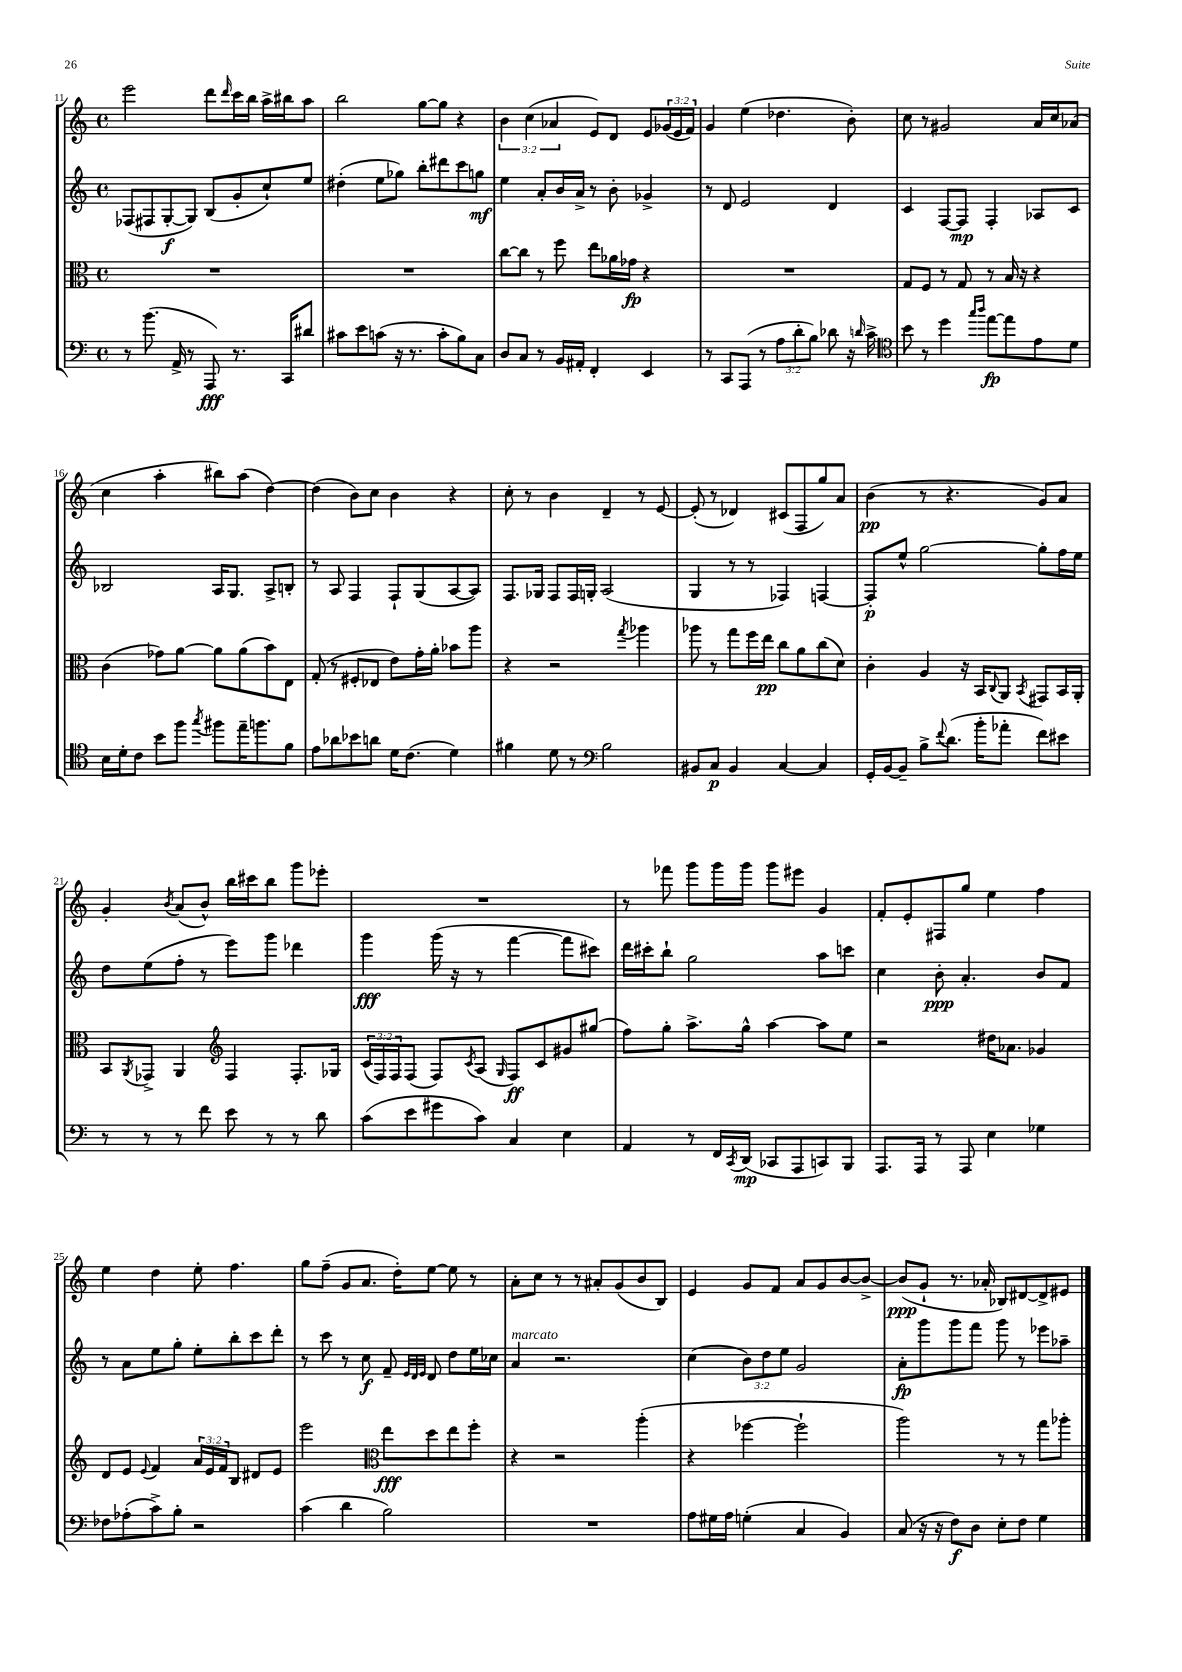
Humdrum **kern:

**kern	**kern	**kern	**kern
*staff4	*staff3	*staff2	*staff1
*clefF4	*clefC3	*clefG2	*clefG2
*k[]	*k[]	*k[]	*k[]
*M4/4	*M4/4	*M4/4	*M4/4
*met(c)	*met(c)	*met(c)	*met(c)
8r	1r	(8F-	2eee
(8.b	.	8F#	.
.	.	[8G'	.
16AA^	.	.	.
8r	.	8G])	.
8AAA)	.	(8B	8ddd
.	.	.	16qqddd
8.r	.	8g'	16ccc
.	.	.	16bb
.	.	8cc`)	16aa^
16CC	.	.	16bb#
8d#	.	8ee	8aa
=	=	=	=
8c#	1r	(4dd#'	2bb
8e	.	.	.
(8c	.	8ee	.
16r	.	8gg-)	.
8.r	.	.	.
.	.	8bb'	[8gg
8c'	.	8ddd#	8gg]
8B)	.	8ccc	4r
8C	.	8gg	.
=	=	=	=
8D	[8cc	4ee	6b
8C	8cc]	.	.
.	.	.	(6cc
8r	8r	8a'	.
.	.	.	6a-
16BB	8ff	16b	.
16AA#'	.	16a^	.
4FF'	8ee	8r	8e)
.	16a-	8b'	8d
.	16g-	.	.
4EE	4r	4g-^	8e
.	.	.	(24g-
.	.	.	24e
.	.	.	24f)
=	=	=	=
8r	1r	8r	4g
8CC	.	8d	.
(8AAA	.	2e	(4ee
8r	.	.	.
12A	.	.	4.dd-
12d'	.	.	.
12B)	.	.	.
8d-	.	4d	.
16r	.	.	8b')
16qqd	.	.	.
16c^	.	.	.
=	=	=	=
*clefC4	*	*	*
8b	8G	4c	8cc
8r	8F	.	8r
4dd	8r	[8F	2g#
.	8G	8F]	.
16qqgg	.	.	.
16qqaa	.	.	.
[8ee	8r	4F'	.
8ee]	16B	.	.
.	16r	.	.
8e	4r	8A-	16a
.	.	.	16cc
8d	.	8c	(8a-
=	=	=	=
16B	(4c	2B-	4cc
16d'	.	.	.
8c	.	.	.
8b	8g-)	.	4aa'
8ff	[8a	.	.
8qgg	.	.	.
8ff#	8a]	16A	8bb#)
.	.	8.G	.
16ee~	(8a	.	(8aa
8.ff	.	.	.
.	8b)	8A^	[4dd)
8f	8E	8B'	.
=	=	=	=
8e	(8G'	8r	(4dd]
8a-	8r	8A	.
8b-	8F#'	4F	8b)
8a	8E-	.	8cc
16d	8e)	8F`	4b
(8.c	.	.	.
.	16g'	(8G	.
.	16a'	.	.
4d)	8b-	[8A	4r
.	8aa	8A])	.
=	=	=	=
4f#	4r	8.F	8cc'
.	.	.	8r
.	.	16G-	.
8d	2r	8F	4b
8r	.	16F	.
.	.	16G'	.
*clefF4	*	*	*
2B	.	(2A	4d~
.	8qgg	.	.
.	4aa-	.	8r
.	.	.	[8e
=	=	=	=
8BB#	8aa-	4G	(8e']
8C	8r	.	8r
4BB#	8gg	8r	4d-)
.	16ff	8r	.
.	16ee	.	.
[4C	8cc	4F-)	(8c#
.	8a	.	8F
4C]	(8cc	[4F	8gg)
.	8d)	.	8a
=	=	=	=
16GG'	4c'	8F']	(4b
[16BB	.	.	.
8BB~]	.	8ee^^	.
8B^	4A	[2gg	8r
8qqf	.	.	.
(8.d	.	.	4.r
.	16r	.	.
16b'	16BB	.	.
.	8qqC	.	.
8a-'	8AA	.	.
.	8qBB	.	.
8f)	8GG#	8gg']	8g)
8e#	16BB	16ff	8a
.	16AA'	16ee	.
=	=	=	=
8r	8BB	8dd	4g'
.	8qAA	.	.
8r	8GG-^	(8ee	.
.	.	.	8qb
8r	4AA	8ff'	(8a
8f	.	8r	8b^^)
*	*clefG2	*	*
8e	4F	8eee)	16bb
.	.	.	16ccc#
8r	.	8ggg	8bb
8r	8.F'	4ddd-	8ggg
8d	.	.	8eee-'
.	16G-	.	.
=	=	=	=
(8c	(24c	4ggg	1r
.	24F)	.	.
.	24F	.	.
8e	(8F	.	.
8g#	8F)	(16ggg	.
.	.	16r	.
.	8qc	.	.
8c)	(8A	8r	.
.	16qqG	.	.
4C	8F)	[4fff	.
.	8c	.	.
4E	8g#	8fff]	.
.	(8gg#	8ccc#)	.
=	=	=	=
4AA	8ff)	16ddd	8r
.	.	16ccc#'	.
.	8gg'	8bb`	8fff-
8r	8.aa^	2gg	8ggg
16FF	.	.	16ggg
8qCC	.	.	.
(16DD	16gg^^	.	16ggg
8CC-	[4aa	.	8ggg
8AAA	.	.	8eee#
8CC)	8aa]	8aa	4g
8BBB	8ee	8ccc	.
=	=	=	=
8.AAA	2r	4cc	8f'
.	.	.	8e'
16AAA	.	.	.
8r	.	8b'	8F#
8AAA	.	4.a'	8gg
4E	16dd#	.	4ee
.	8.a-	.	.
4G-	4g-	8b	4ff
.	.	8f	.
=	=	=	=
8F-	8d	8r	4ee
(8A-'	8e	8a	.
.	8qqe	.	.
8c^)	4f	8ee	4dd
8B'	.	8gg'	.
2r	24a	8ee'	8ee'
.	24e	.	.
.	24f	.	.
.	8B	8bb'	4.ff
.	8d#	8ccc	.
.	8e	8ddd'	.
=	=	=	=
(4c	2eee	8r	8gg
.	.	8ccc	(8ff~
4d	.	8r	8g
.	.	8cc	8.a
*	*clefC3	*	*
2B)	8ee	8f~	.
.	.	.	16dd')
.	.	32qqe	.
.	.	32qqd	.
.	.	32qqe	.
.	8dd	8d	[8ee
.	8ee	8dd	8ee]
.	8ff'	16ee	8r
.	.	16cc-	.
=	=	=	=
1r	4r	4a	8a'
.	.	.	8cc
.	2r	2.r	8r
.	.	.	8r
.	.	.	8a#'
.	.	.	(8g
.	(4aa'	.	8b
.	.	.	8B)
=	=	=	=
8A	4r	(4cc	4e
16G#	.	.	.
16A	.	.	.
(4G'	[4ff-	12b)	8g
.	.	12dd	.
.	.	.	8f
.	.	12ee	.
4C	2ff-`]	2g	8a
.	.	.	8g
4BB)	.	.	[8b
.	.	.	8b^_
=	=	=	=
(8C	2aa)	8a'	(8b]
16r	.	8ggg	8g`
16r	.	.	.
8F)	.	8ggg	8.r
8D	.	8fff	.
.	.	.	16a-'
8E'	8r	8ggg	8B-)
8F	8r	8r	[8d#
4G	8gg	8eee-	8d#^]
.	8aa-'	8aa-~	8e#
==	==	==	==
*-	*-	*-	*-
